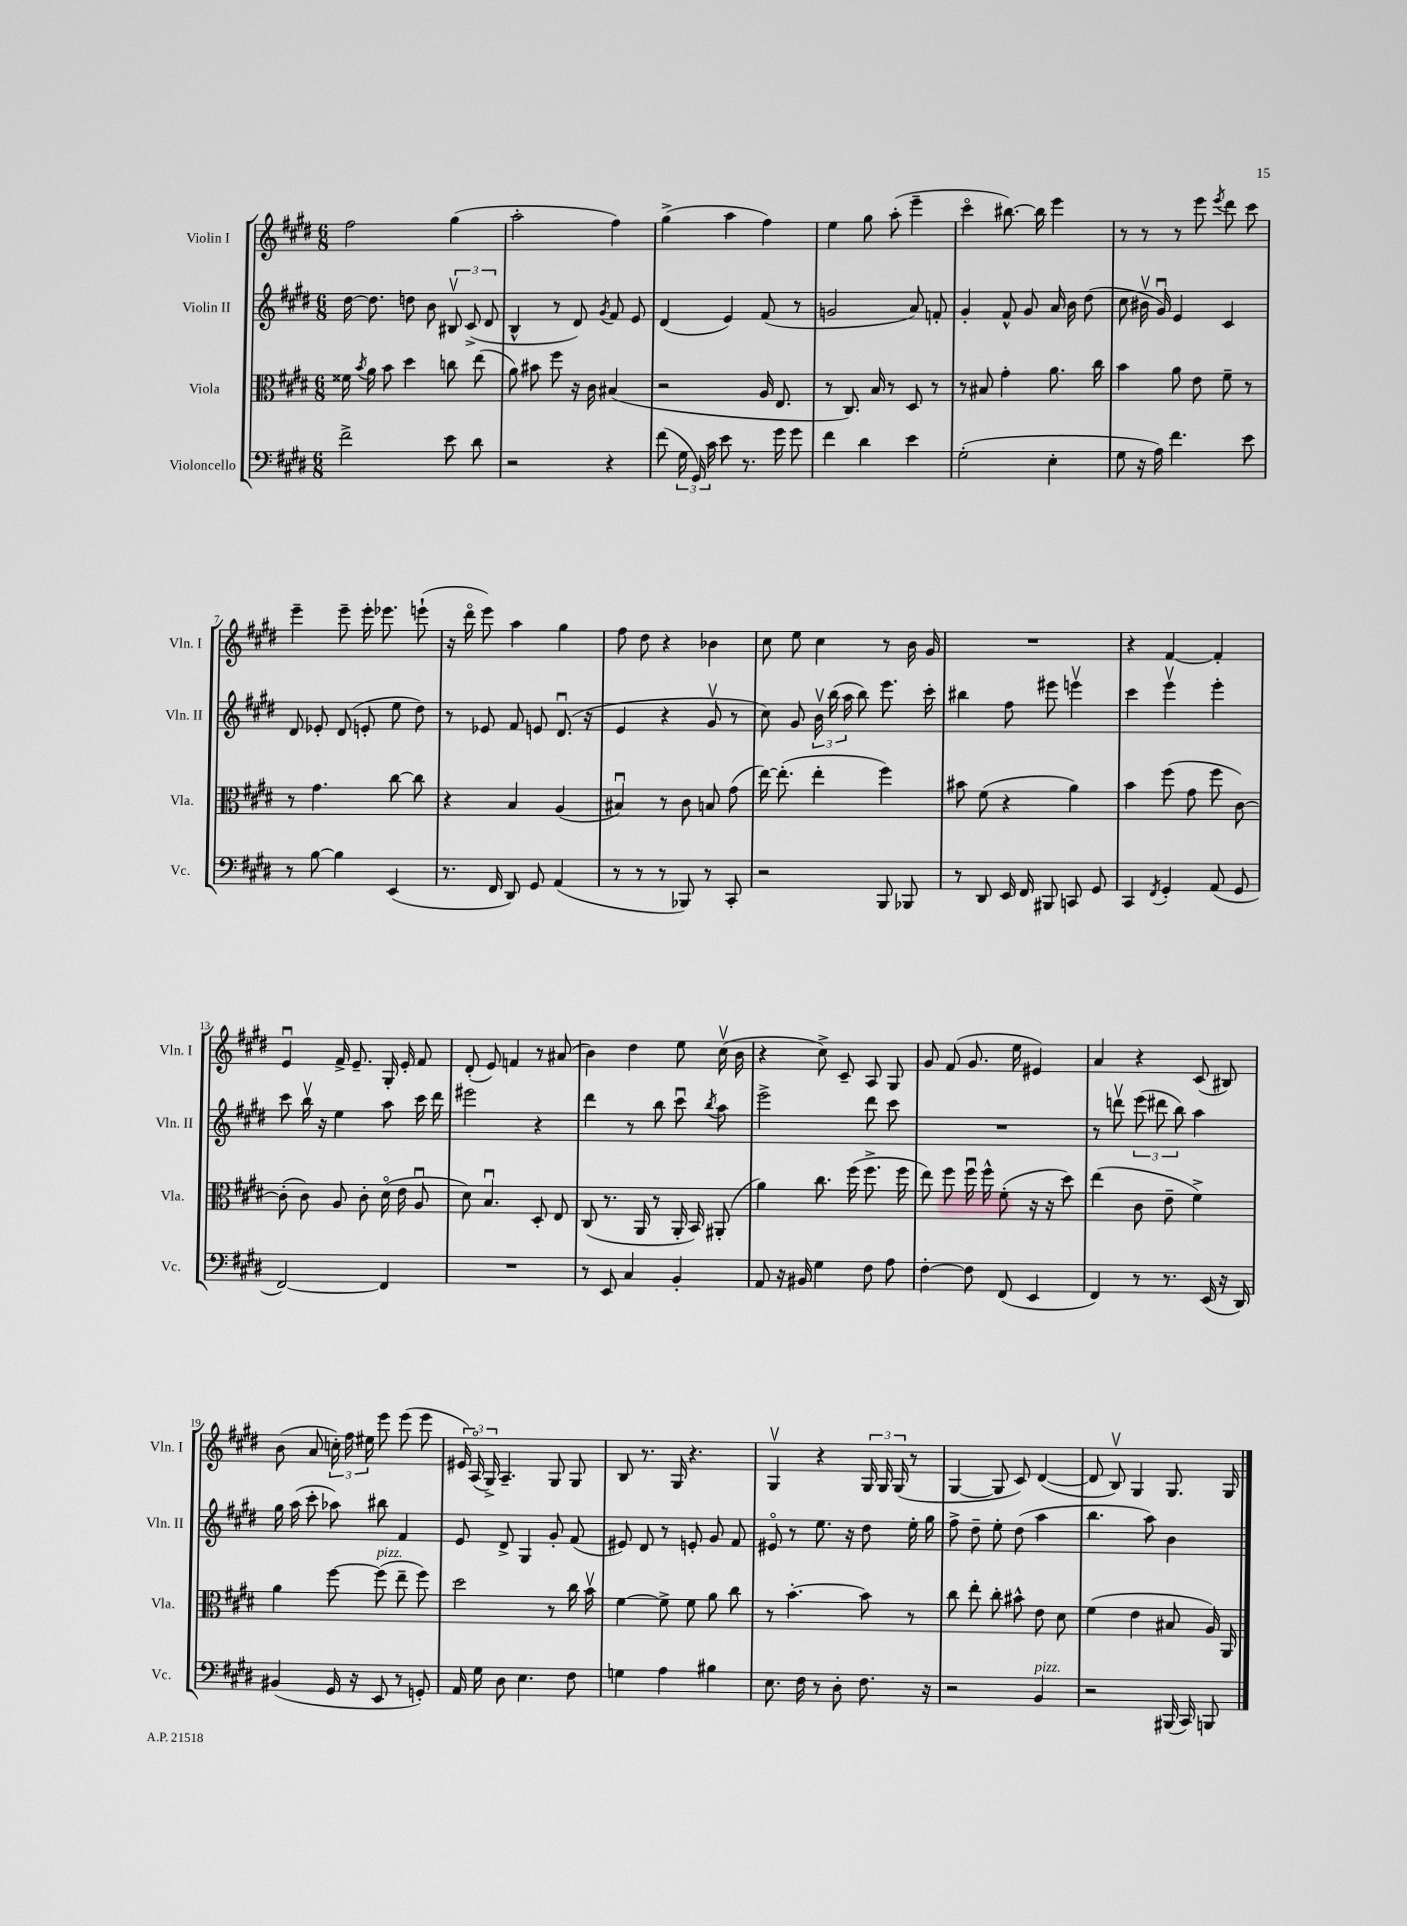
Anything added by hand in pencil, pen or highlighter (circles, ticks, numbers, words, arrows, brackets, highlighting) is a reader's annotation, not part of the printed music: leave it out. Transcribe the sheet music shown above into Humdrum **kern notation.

**kern	**kern	**kern	**kern
*staff4	*staff3	*staff2	*staff1
*clefF4	*clefC3	*clefG2	*clefG2
*k[f#c#g#d#]	*k[f#c#g#d#]	*k[f#c#g#d#]	*k[f#c#g#d#]
*M6/8	*M6/8	*M6/8	*M6/8
2f#^\	16f##\	[16dd#\	2ff#\
.	8qb/	.	.
.	16a\	8.dd#\]	.
.	8b\	.	.
.	4dd#\	8dd\	.
.	.	8b\	.
8e\	8cc\	12B#v/	(4gg#\
.	.	(12c#^/	.
8d#\	(8ee\	.	.
.	.	12d#/	.
=	=	=	=
2r	8a\)	4B^^/	2aa'\
.	8b#\	.	.
.	8ff#\	8r	.
.	16r	8d#/)	.
.	16c#\	.	.
.	.	8qg#/	.
4r	(4B#/	8f#/	4ff#\)
.	.	8e/	.
=	=	=	=
(8f#\	2r	(4d#/	(4gg#^\
24G#\	.	.	.
24GG#/)	.	.	.
24c#\	.	.	.
8e\	.	4e/)	4aa\
8.r	.	.	.
.	16A/	(8f#/	4ff#\)
16g#\	8.E/	.	.
8g#\	.	8r	.
=	=	=	=
4f#\	8r	2g/	4ee\
.	8.C#/)	.	.
4d#\	.	.	8gg#\
.	16B/	.	.
.	8r	.	(8aa'\
4e\	8D#/	8a/)	4eee~\
.	8r	8f'/	.
=	=	=	=
(2G#'\	8r	4g#'/	4ccc#o\
.	8B#/	.	.
.	4g#'\	8f#^^/	[8.bb#\)
.	.	8g#/	.
.	.	.	16bb#\]
4E'\	8.a\	16a/	4eee\
.	.	16b\	.
.	.	(8dd#\	.
.	16cc#\	.	.
=	=	=	=
8G#\	4b\	8cc#\	8r
16r	.	16b#v\	8r
16A\)	.	16g#u/)	.
4.f#\	8a\	4e/	8r
.	8e\	.	8eee\
.	.	.	8qeee/
.	8f#~\	4c#/	8ddd#\
8e\	8r	.	8ccc#\
=	=	=	=
8r	8r	8d#/	4eee~\
[8B\	4.g#\	8e-'/	.
4B\]	.	(8d#/	8eee~\
.	.	8e'/	16eee'\
.	.	.	8.eee-\
(4EE/	[8cc#\	8ee\	.
.	8cc#\]	8dd#\)	(8eee`\
=	=	=	=
8.r	4r	8r	16r
.	.	.	16ddd#o\
.	.	8e-/	8eee\)
16FF#/	.	.	.
8DD#/)	4B/	8f#/	4aa\
8GG#/	.	8e/	.
(4AA/	(4A/	(8.d#u/	4gg#\
.	.	16r	.
=	=	=	=
8r	4B#u/)	4e/	8ff#\
8r	.	.	8dd#\
8r	8r	4r	4r
8BBB-/)	8c#\	.	.
8r	8B/	8g#v/	4b-\
8CC#'/	(8g#\	8r	.
=	=	=	=
2r	[16ee\)	8cc#\)	8cc#\
.	(8.ee'\]	.	.
.	.	8g#/	8ee\
.	4ee'\	24bv\	4cc#\
.	.	(24bb\	.
.	.	24aa\	.
.	.	8bb\)	.
8BBB/	4ff#\)	8.eee\	8r
8BBB-/	.	.	16b\
.	.	16ccc#'\	16g#/
=	=	=	=
8r	8b#\	4bb#\	2.r
8DD#/	(8f#\	.	.
16EE/	4r	8ff#\	.
16FF#/	.	.	.
8BBB#/	.	8eee#\	.
8CC/	4a\)	4eeev\	.
8GG#/	.	.	.
=	=	=	=
4CC#/	4b\	4ccc#\	4r
8qFF#/	.	.	.
4GG#'/	(8ff#\	4eeev\	[4f#/
.	8g#\	.	.
(8AA/	8ff#\	4eee'\	4f#'/]
8GG#/	[8c#\)	.	.
=	=	=	=
[2FF#/)	(8c#'\]	8ccc#\	4eu/
.	8c#\)	16bbv\	.
.	.	16r	.
.	8A/	4ee\	16f#^/
.	.	.	8.e~/
.	8c#'\	.	.
4FF#/]	(16d#o\	8aa\	16G#'/
.	16e\	.	16e'/
.	8Au/	16ccc#\	8f#/
.	.	16ddd#\	.
=	=	=	=
2.r	8d#\)	2eee#\	(8d#'/
.	4.Bu/	.	8e/)
.	.	.	4f/
.	8D#'/	4r	8r
.	8E/	.	(8a#/
=	=	=	=
8r	(8C#/	4ddd#\	4b\)
8EE/	8.r	.	.
4C#/	.	8r	4dd#\
.	16AA/	.	.
.	8r	8bb\	.
4BB'/	16AA'/	8ccc#u\	8ee\
.	16BB/)	.	.
.	.	8qbb/	.
.	(8AA#'/	8aa\	(16cc#v\
.	.	.	16b\
=	=	=	=
8AA/	4a\)	2eee^\	4r
16r	.	.	.
16BB#/	.	.	.
4G#\	8.cc#\	.	8cc#^\)
.	.	.	8c#~/
.	(16ff#\	.	.
8F#\	8.ff#^\	8ddd#\	8A/
8A\	.	8ccc#\	8G#/
.	16ff#\	.	.
=	=	=	=
[4F#'\	8ee\)	2.r	8g#/
.	8ff#\	.	(8f#/
8F#\]	16ff#u\	.	8.g#/
.	16ff#^^\	.	.
(8FF#/	(8f#'\	.	.
.	.	.	16ee\
4EE/	16r	.	4e#/)
.	16r	.	.
.	8dd#\)	.	.
=	=	=	=
4FF#/)	(4ee\	8r	4a/
.	.	8dddv\	.
8r	8c#\	(12eee\	4r
.	.	12ddd#\	.
8.r	8e~\	.	.
.	.	12bb\)	.
.	4f#^\)	4aa\	(8c#/
(16EE/	.	.	.
16r	.	.	8B#/)
16DD#/)	.	.	.
=	=	=	=
(4BB#/	4a\	16gg#\	(8b\
.	.	(16aa\	.
.	.	8ccc#'\	8a/
16GG#/	[8ff#\	8aa-\)	24cc'\)
.	.	.	24ff#\
16r	.	.	.
.	.	.	24ee#\
8EE/	(8ff#\]	8bb#\	8eee\
8r	8ee~\	4f#/	(8eee\
8GG'/)	8ff#\)	.	8eee\
=	=	=	=
16AA/	2dd#\	8e/	24e#/)
.	.	.	(24Ao/
16G#\	.	.	.
.	.	.	24G#^/)
8D#\	.	8d#^/	4.A~/
4.E\	.	4G#/	.
.	8r	8g#'/	8G#/
8F#\	16cc#\	(8f#/	8G#/
.	16bv\	.	.
=	=	=	=
4G\	[4f#\	8e#/)	8B/
.	.	8d#/	8.r
4A\	8f#^\]	8r	.
.	.	.	16G#/
.	8f#\	8e'/	4.r
4B#\	8a\	8g#/	.
.	8cc#\	8f#/	.
=	=	=	=
8.E\	8r	8e#o/	4G#v/
.	[4.b'\	8r	.
16F#\	.	.	.
8r	.	8.ee\	4r
8D#'\	.	.	.
.	.	16r	.
8.F#\	8b\]	8dd#\	24G#/
.	.	.	24G#/
.	.	.	(24G#/
.	8r	16ee'\	8r
16r	.	16gg#\	.
=	=	=	=
2r	8cc#\	8ff#^\	[4G#/
.	8ee'\	8dd#~\	.
.	8cc#'\	8ee'\	8G#/]
.	8b#^^\	(8dd#\	8c#/)
4BB/	8e\	4aa\	([4d#/
.	8d#\	.	.
=	=	=	=
2r	(4f#\	4.bb\	8d#/]
.	.	.	8Bv/)
.	4e\	.	4G#/
.	.	8aa\)	.
(16BBB#/	8B#/	4b\	8.G#/
16CC#/)	.	.	.
8BBB/	16A/)	.	.
.	16AA/	.	16G#/
==	==	==	==
*-	*-	*-	*-
